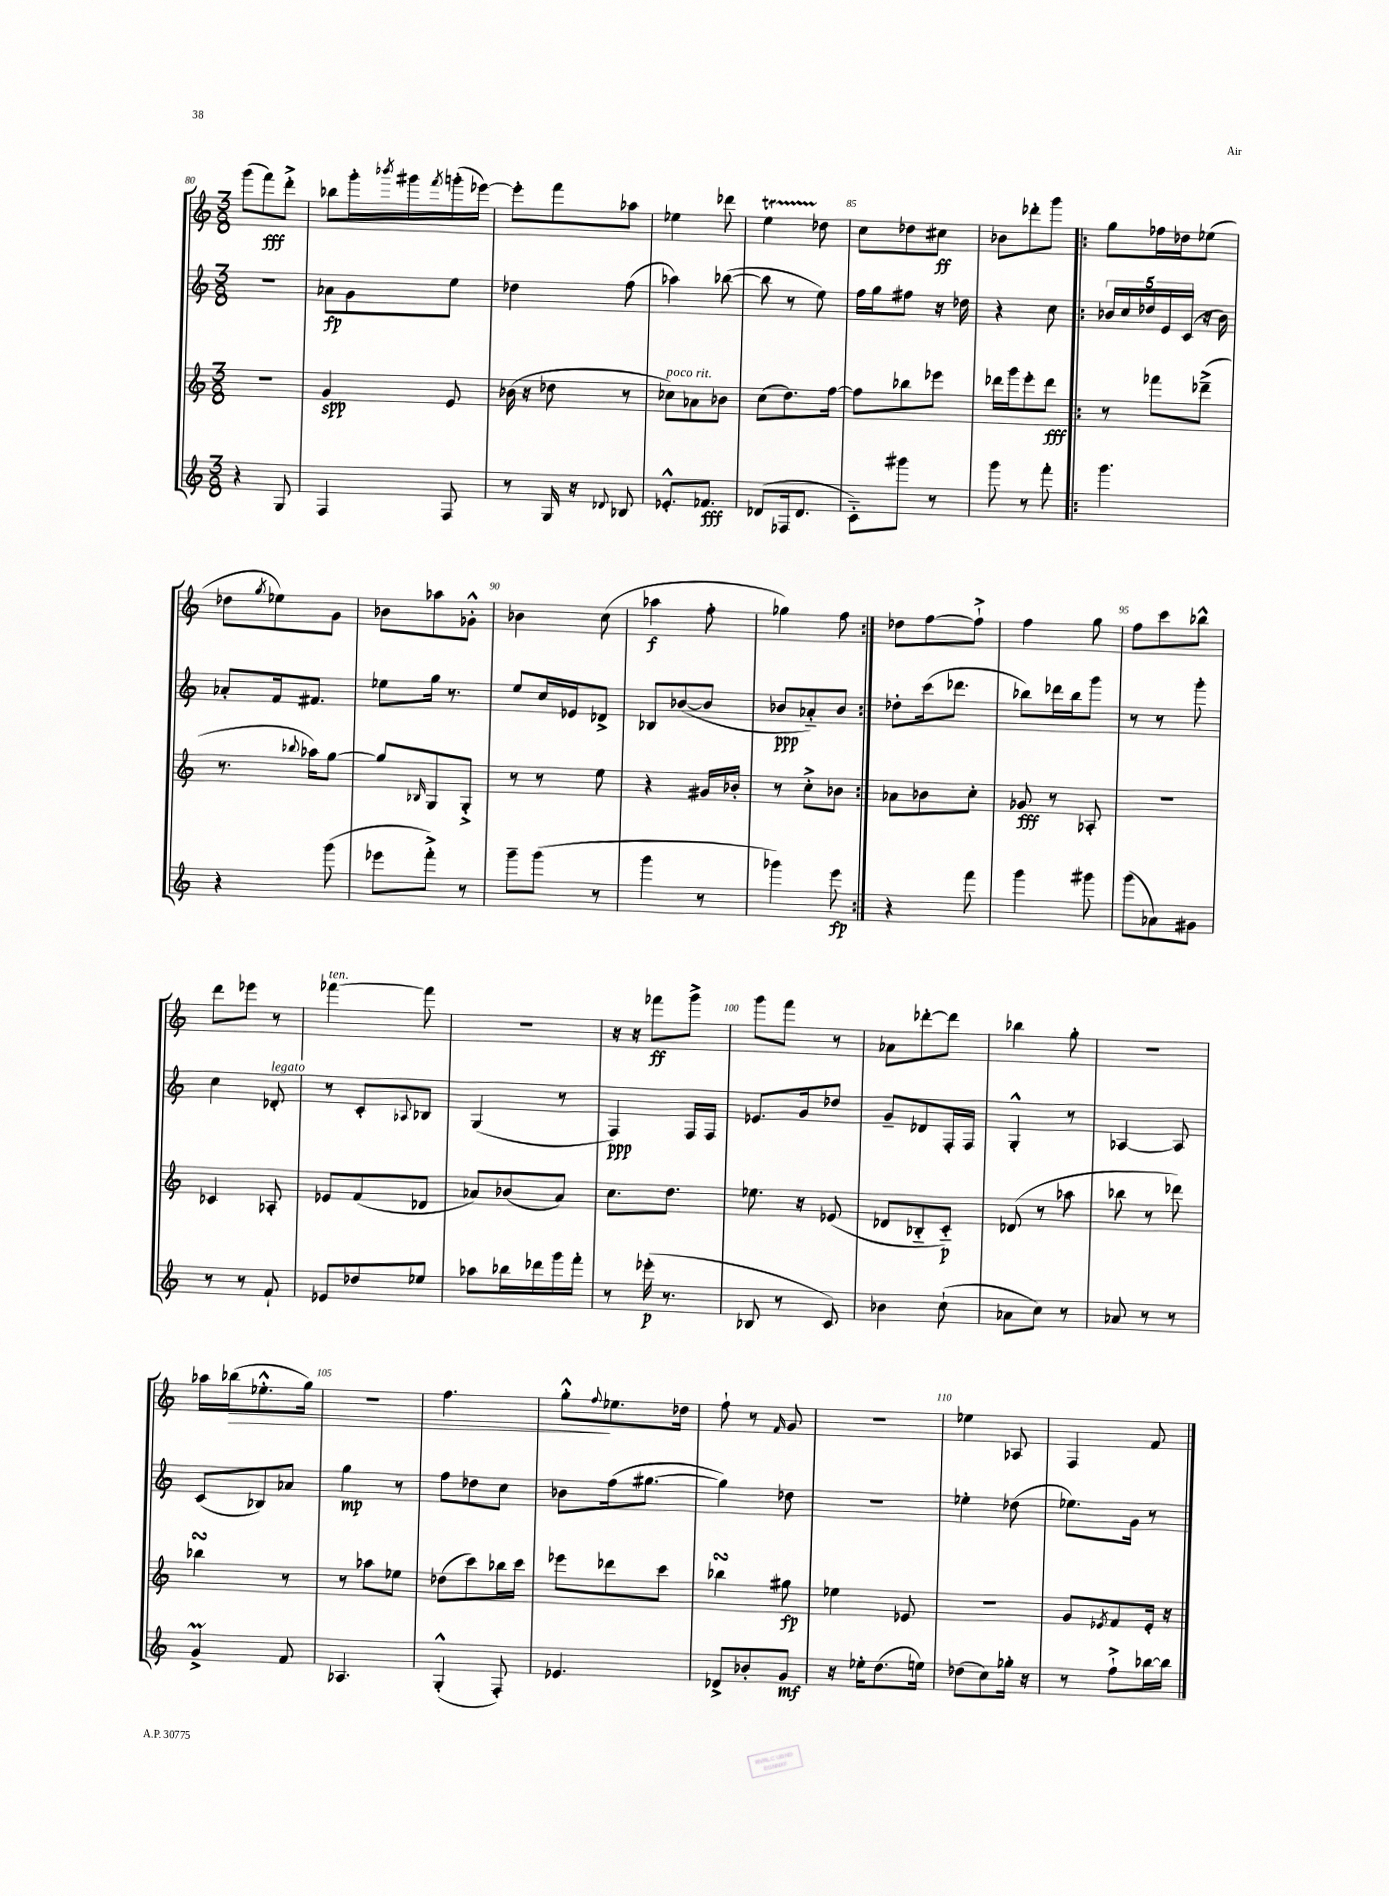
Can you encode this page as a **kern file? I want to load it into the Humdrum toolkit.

**kern	**dynam	**kern	**dynam	**kern	**dynam	**kern	**dynam
*part4	*part4	*part3	*part3	*part2	*part2	*part1	*part1
*staff4	*staff4	*staff3	*staff3	*staff2	*staff2	*staff1	*staff1
*clefG2	*	*clefG2	*	*clefG2	*	*clefG2	*
*k[]	*	*k[]	*	*k[]	*	*k[]	*
*M3/8	*	*M3/8	*	*M3/8	*	*M3/8	*
=80	=80	=80	=80	=80	=80	=80	=80
4r	.	4.r	.	4.r	.	(8ggg\L	.
.	.	.	.	.	.	8fff\)	fff
8G/	.	.	.	.	.	8ddd'^\J	.
=81	=81	=81	=81	=81	=81	=81	=81
4F/	.	4g/	spp	8a-X\L	fp	8bb-X\L	.
.	.	.	.	8g\	.	16ggg'\L	.
.	.	.	.	.	.	8qbbb-X/	.
.	.	.	.	.	.	16ggg#X\	.
.	.	.	.	.	.	8qfff/	.
8F/	.	8e/	.	8ee\J	.	(16gggn'\	.
.	.	.	.	.	.	[16eee-X\JJ)	.
=82	=82	=82	=82	=82	=82	=82	=82
8r	.	(16b-X\	.	4dd-X\	.	8eee-'\L]	.
.	.	16r	.	.	.	.	.
16G/	.	8dd-X\	.	.	.	8fff\	.
16r	.	.	.	.	.	.	.
8qqd-X/	.	.	.	.	.	.	.
8B-X/	.	8r	.	(8ff\	.	8aa-X\J	.
=83	=83	=83	=83	=83	=83	=83	=83
!	!	!LO:TX:a:i:t=poco rit.	!	!	!	!	!
8.e-X'^^/L	.	8cc-X\L)	.	4aa-X\)	.	4ee-X\	.
.	.	8a-X\	.	.	.	.	.
8.f-X/J	fff	.	.	.	.	.	.
.	.	8b-X\J	.	([8bb-X\	.	8ddd-X\	.
=84	=84	=84	=84	=84	=84	=84	=84
(8d-X/L	.	(8cc\L	.	8bb-\]	.	4eet\	.
16F-X/k	.	8.dd\)	.	8r	.	.	.
8.d-/J	.	.	.	.	.	.	.
.	.	.	.	8ee\)	.	8dd-X\	.
.	.	[16ff\Jk	.	.	.	.	.
=85	=85	=85	=85	=85	=85	=85	=85
8c\L)	.	8ff\L]	.	16ff\LL	.	8cc\L	.
.	.	.	.	16gg\J	.	.	.
8ggg#X\J	.	8bb-X\	.	8ff#X\J	.	8dd-X\	.
8r	.	8eee-X\J	.	16r	.	8cc#X\J	ff
.	.	.	.	16dd-X\	.	.	.
=86	=86	=86	=86	=86	=86	=86	=86
8ggg\	.	16ddd-X\LL	.	4r	.	8b-X\L	.
.	.	16ggg\J	.	.	.	.	.
8r	.	8eee'\	.	.	.	8ddd-X'\	.
8fff'\	.	8ddd-\J	fff	8cc\	.	8ggg\J	.
=87!|:	=87!|:	=87!|:	=87!|:	=87!|:	=87!|:	=87!|:	=87!|:
4.ggg\	.	8r	.	20b-X/LL	.	8gg\L	.
.	.	.	.	20cc/	.	.	.
.	.	.	.	20dd-X/	.	.	.
.	.	8fff-X\L	.	.	.	16ff-X\L	.
.	.	.	.	20e/	.	.	.
.	.	.	.	.	.	16dd-X\J	.
.	.	.	.	(20c/JJ	.	.	.
.	.	(8ddd-X~^\J	.	16r	.	(8ee-X\J	.
.	.	.	.	16b-\)	.	.	.
!!LO:LB:g=z
=88	=88	=88	=88	=88	=88	=88	=88
4r	.	8.r	.	8a-X'/L	.	8dd-X\L	.
.	.	.	.	.	.	8qgg/	.
.	.	.	.	16f/k	.	8ee-X\)	.
.	.	8qqbb-X/	.	.	.	.	.
.	.	16aa-X\KL)	.	8.f#X/J	.	.	.
(8ggg\	.	[8gg\J	.	.	.	8g\J	.
=89	=89	=89	=89	=89	=89	=89	=89
8eee-X\L	.	8gg/L]	.	8ee-X\L	.	8b-X\L	.
.	.	16qqB-X/	.	.	.	.	.
8fff'^\J)	.	8G/	.	16gg\Jk	.	8aa-X\	.
.	.	.	.	8.r	.	.	.
8r	.	8G'^/J	.	.	.	8g-X'^^\J	.
=90	=90	=90	=90	=90	=90	=90	=90
8ggg~\L	.	8r	.	8ee/L	.	4b-X\	.
(8ggg\J	.	8r	.	16cc/L	.	.	.
.	.	.	.	16e-X/J	.	.	.
8r	.	8ee\	.	8d-X^/J	.	(8cc\	.
=91	=91	=91	=91	=91	=91	=91	=91
4ggg\	.	4r	.	8B-X/L	.	4aa-X\	f
.	.	.	.	([8b-X/	.	.	.
8r	.	16g#X/LL	.	8b-/J]	.	8ff'\	.
.	.	16b-X'/JJ	.	.	.	.	.
=92	=92	=92	=92	=92	=92	=92	=92
4ggg-X\)	.	8r	.	8b-X/L	ppp	4gg-X\)	.
.	.	8cc'^\L	.	8a-X/)	.	.	.
8eee\	fp	8b-X\J	.	8b-/J	.	8ff\	.
=93:|!	=93:|!	=93:|!	=93:|!	=93:|!	=93:|!	=93:|!	=93:|!
4r	.	8a-X\L	.	8dd-X'\L	.	8dd-X\L	.
.	.	8b-X\	.	(16ccc\k	.	[8ff\	.
.	.	.	.	8.ddd-X\J	.	.	.
8fff\	.	8cc'\J	.	.	.	8ff`^\J]	.
=94	=94	=94	=94	=94	=94	=94	=94
4ggg\	.	8g-X/	fff	8bb-X\L)	.	4ff\	.
.	.	8r	.	16ddd-X\L	.	.	.
.	.	.	.	16bb-\J	.	.	.
8ggg#X\	.	8A-X'/	.	8ggg\J	.	8gg\	.
=95	=95	=95	=95	=95	=95	=95	=95
(8ggg\L	.	4.r	.	8r	.	8ff\L	.
8a-X\)	.	.	.	8r	.	8ccc\	.
8g#X\J	.	.	.	8ggg'\	.	8bb-X^^\J	.
!!LO:LB:g=z
=96	=96	=96	=96	=96	=96	=96	=96
8r	.	4c-X/	.	4cc\	.	8ddd\L	.
8r	.	.	.	.	.	8eee-X\J	.
!	!	!	!	!LO:TX:a:i:t=legato	!	!	!
8f`/	.	8A-X'/	.	8d-X'/	.	8r	.
=97	=97	=97	=97	=97	=97	=97	=97
!	!	!	!	!	!	!LO:TX:a:i:t=ten.	!
8e-X/L	.	8e-X/L	.	8r	.	[4fff-X\	.
8dd-X/	.	(8f/	.	8c'/L	.	.	.
.	.	.	.	8qqA-X/	.	.	.
8ee-X/J	.	8d-X/J	.	8B-X/J	.	8fff-\]	.
=98	=98	=98	=98	=98	=98	=98	=98
8aa-X\L	.	8a-X/L)	.	(4G/	.	4.r	.
16bb-X\L	.	(8b-X/	.	.	.	.	.
16ddd-X\	.	.	.	.	.	.	.
16ggg\	.	8a-/J)	.	8r	.	.	.
16fff'\JJ	.	.	.	.	.	.	.
=99	=99	=99	=99	=99	=99	=99	=99
8r	.	8.cc\L	.	4F/)	ppp	16r	.
.	.	.	.	.	.	16r	.
(16eee-X'\	p	.	.	.	.	8fff-X\L	ff
8.r	.	8.dd\J	.	.	.	.	.
.	.	.	.	16F/LL	.	8ggg^\J	.
.	.	.	.	16F/JJ	.	.	.
=100	=100	=100	=100	=100	=100	=100	=100
8B-X/	.	8.ee-X\	.	8.e-X/L	.	8ggg\L	.
8r	.	.	.	.	.	8fff\J	.
.	.	16r	.	16g/k	.	.	.
8c/)	.	(8e-X/	.	8dd-X/J	.	8r	.
=101	=101	=101	=101	=101	=101	=101	=101
4b-X\	.	8d-X/L	.	8g~/L	.	8a-X\L	.
.	.	8B-X/	.	8d-X/	.	[8ddd-X'\	.
(8cc`\	.	8c/J)	p	16F'/L	.	8ddd-\J]	.
.	.	.	.	16F/JJ	.	.	.
=102	=102	=102	=102	=102	=102	=102	=102
8a-X\L	.	(8d-X/	.	4G'^^/	.	4bb-X\	.
8cc\J)	.	8r	.	.	.	.	.
8r	.	8aa-X\	.	8r	.	8gg'\	.
=103	=103	=103	=103	=103	=103	=103	=103
8a-X/	.	8bb-X\	.	[4A-X/	.	4.r	.
8r	.	8r	.	.	.	.	.
8r	.	8ddd-X\)	.	8A-/]	.	.	.
!!LO:LB:g=z
=104	=104	=104	=104	=104	=104	=104	=104
4gM^/	.	4bb-XsSSs\	.	(8c/L	.	16aa-X\LL	.
!	!	!	!	!	!	!	!LO:HP:b
.	.	.	.	.	.	(16bb-X\J	>
.	.	.	.	8B-X/)	.	8.ee-X'^^\	.
8f/	.	8r	.	8a-X/J	.	.	.
.	.	.	.	.	.	16gg\Jk)	.
=105	=105	=105	=105	=105	=105	=105	=105
4.A-X/	.	8r	.	4gg\	mp	4.r	.
.	.	8aa-X\L	.	.	.	.	.
.	.	8ee-X\J	.	8r	.	.	.
=106	=106	=106	=106	=106	=106	=106	=106
(4G'^^/	.	(8dd-X\L	.	8ff\L	.	4.ff\	.
.	.	8ccc\)	.	8dd-X\	.	.	.
8F'/)	.	16bb-X\L	.	8cc\J	.	.	.
.	.	16ccc\JJ	.	.	.	.	.
=107	=107	=107	=107	=107	=107	=107	=107
4.e-X/	.	8eee-X\L	.	8b-X\L	.	8gg'^^\L	.
.	.	.	.	.	.	8qqff/	.
.	.	8ddd-X\	.	(16ff\k	.	8.ee-X\	]
.	.	.	.	[8.gg#X\J	.	.	.
.	.	8ccc\J	.	.	.	.	.
.	.	.	.	.	.	16dd-X\Jk	.
=108	=108	=108	=108	=108	=108	=108	=108
8d-X^/L	.	4bb-XsSSs\	.	4gg#\])	.	8ff`\	.
8b-X'/	.	.	.	.	.	8r	.
.	.	.	.	.	.	16qqf/	.
8g/J	mf	8gg#X\	fp	8dd-X\	.	8g/	.
=109	=109	=109	=109	=109	=109	=109	=109
16r	.	4ee-X\	.	4.r	.	4.r	.
16ee-X'\KL	.	.	.	.	.	.	.
(8.dd\	.	.	.	.	.	.	.
.	.	8e-X/	.	.	.	.	.
16een\Jk)	.	.	.	.	.	.	.
=110	=110	=110	=110	=110	=110	=110	=110
(8dd-X\L	.	4.r	.	4ee-X'\	.	4ee-X\	.
8cc\)	.	.	.	.	.	.	.
16gg-X'\Jk	.	.	.	(8dd-X\	.	8A-X/	.
16r	.	.	.	.	.	.	.
=111	=111	=111	=111	=111	=111	=111	=111
8r	.	8g/L	.	8.ee-X\L)	.	4F/	.
.	.	8qe-X/	.	.	.	.	.
8ff`^\L	.	8f/	.	.	.	.	.
.	.	.	.	16g\Jk	.	.	.
[16bb-X\L	.	16e-'/Jk	.	8r	.	8f/	.
16bb-\JJ]	.	16r	.	.	.	.	.
==	==	==	==	==	==	==	==
*-	*-	*-	*-	*-	*-	*-	*-
